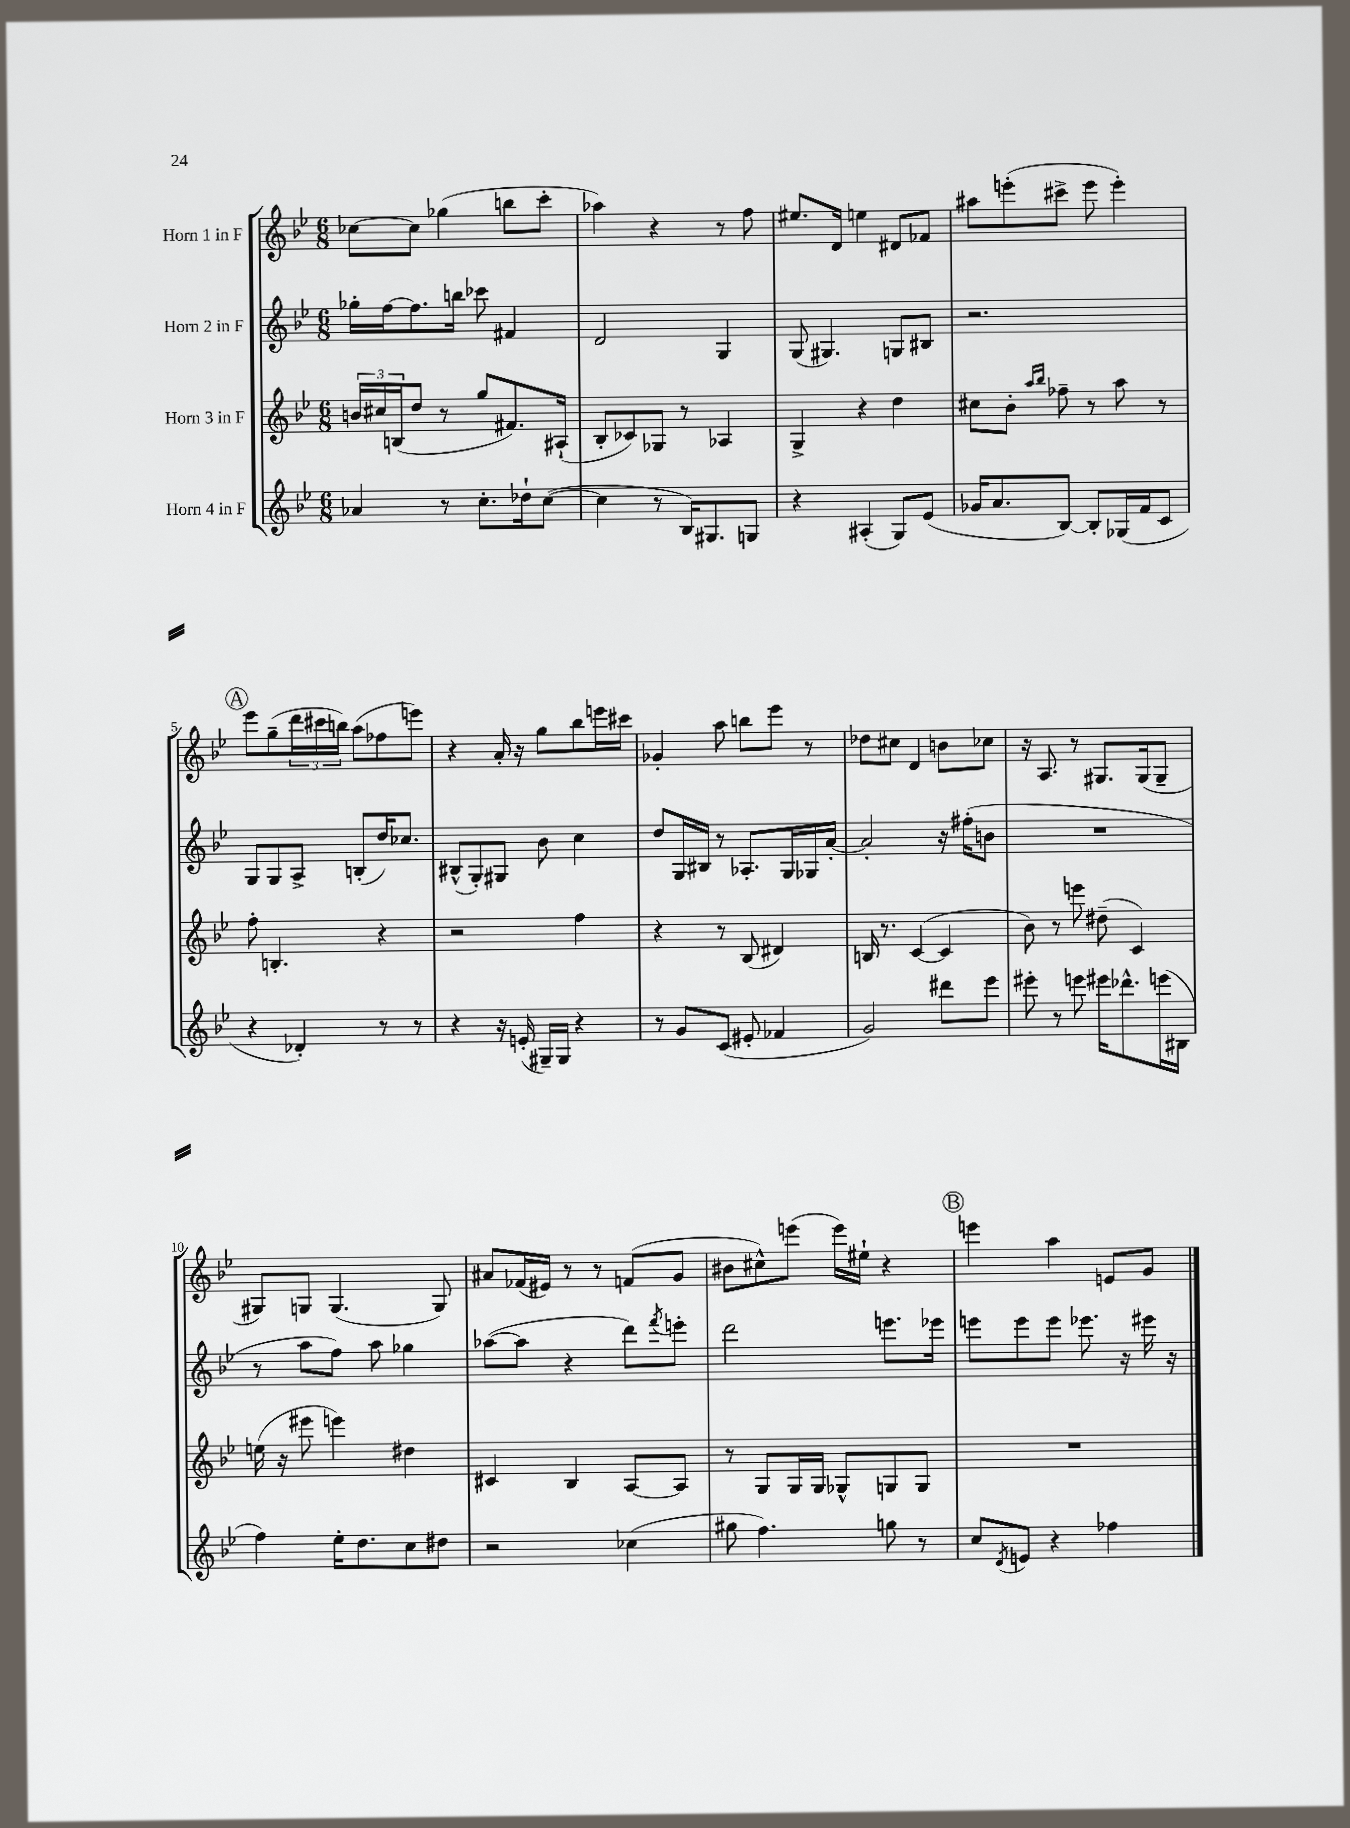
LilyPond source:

<<
\new StaffGroup <<
\new Staff = "s0" \with { instrumentName = "Horn 1 in F" } {
    \clef treble \key bes \major \numericTimeSignature \time 6/8
    ces''8~ ces''8 ges''4( b''8 c'''8-. |
    aes''4) r4 r8 f''8 |
    eis''8. d'16 e''4 dis'8 fes'8 |
    ais''8 e'''8-.( cis'''8-> e'''8 e'''4-.) |
    \mark \markup { \circle "A" } ees'''8 g''8--( \tuplet 3/2 { d'''16 cis'''16 b''16) } a''8( fes''8 e'''8) |
    r4 a'16-. r16 g''8 bes''8 e'''16 cis'''16 |
    ges'4-. a''8 b''8 ees'''8 r8 |
    des''8 cis''8 d'4 b'8 ces''8 |
    r16 a8. r8 gis8. gis16( gis8-- |
    gis8) g8 g4.( g8) |
    ais'8 fes'16( eis'16) r8 r8 f'8( g'8 |
    bis'8 cis''8-^) e'''8( e'''16) eis''16-! r4 |
    \mark \markup { \circle "B" } e'''4 a''4 e'8 g'8 \bar "|." |
}
\new Staff = "s1" \with { instrumentName = "Horn 2 in F" } {
    \clef treble \key bes \major \numericTimeSignature \time 6/8
    ges''16-. f''16~ f''8. b''16 ces'''8 fis'4 |
    d'2 g4 |
    g8( gis4.) g8 bis8 |
    r2. |
    \mark \markup { \circle "A" } g8 g8 a8-> b8-.( d''16) ces''8. |
    bis8-^( g8-.) gis8 bes'8 c''4 |
    d''8 g16 bis16 r8 aes8.-. g16 ges16 a'16~-. |
    a'2-. r16 fis''16-.( b'8 |
    R2. |
    r8 a''8 f''8) a''8 ges''4 |
    aes''8~( aes''8 r4 d'''8) \acciaccatura { f'''8 } e'''8-. |
    d'''2 e'''8. ees'''16 |
    \mark \markup { \circle "B" } e'''8 e'''8 e'''8 ees'''8. r16 eis'''16 r16 \bar "|." |
}
\new Staff = "s2" \with { instrumentName = "Horn 3 in F" } {
    \clef treble \key bes \major \numericTimeSignature \time 6/8
    \tuplet 3/2 { b'16 cis''16 b16( } d''8 r8 g''8 fis'8.) ais16-!( |
    bes8-. ces'8) ges8 r8 aes4 |
    g4-> r4 d''4 |
    cis''8 bes'8-. \grace { a''16 bes''16 } fes''8-- r8 a''8 r8 |
    \mark \markup { \circle "A" } f''8-. b4.-. r4 |
    r2 f''4 |
    r4 r8 bes8( dis'4) |
    b16 r8. c'4~( c'4 |
    bes'8) r8 e'''8 dis''8--( c'4) |
    e''16( r16 eis'''8 e'''4) dis''4 |
    cis'4 bes4 a8~ a8 |
    r8 g8 g16 g16 ges8-^ g8 g8 |
    \mark \markup { \circle "B" } R2. \bar "|." |
}
\new Staff = "s3" \with { instrumentName = "Horn 4 in F" } {
    \clef treble \key bes \major \numericTimeSignature \time 6/8
    aes'4 r8 c''8.-. des''16-! c''8~( |
    c''4 r8 bes16) gis8. g8 |
    r4 ais4-.( g8) ees'8( |
    ges'16 a'8. bes8~) bes8-. ges16( f'16 c'8 |
    \mark \markup { \circle "A" } r4 des'4-.) r8 r8 |
    r4 r16 e'16-.( gis16--) gis16 r4 |
    r8 g'8 c'8( eis'8-. fes'4 |
    g'2) dis'''8 ees'''8 |
    eis'''8-. r8 e'''8 eis'''16 des'''8.-^ e'''16( bis16 |
    f''4) ees''16-. d''8. c''8 dis''8 |
    r2 ces''4( |
    gis''8 f''4.) g''8 r8 |
    \mark \markup { \circle "B" } c''8 \acciaccatura { d'8 } e'8 r4 fes''4 \bar "|." |
}
>>
>>
